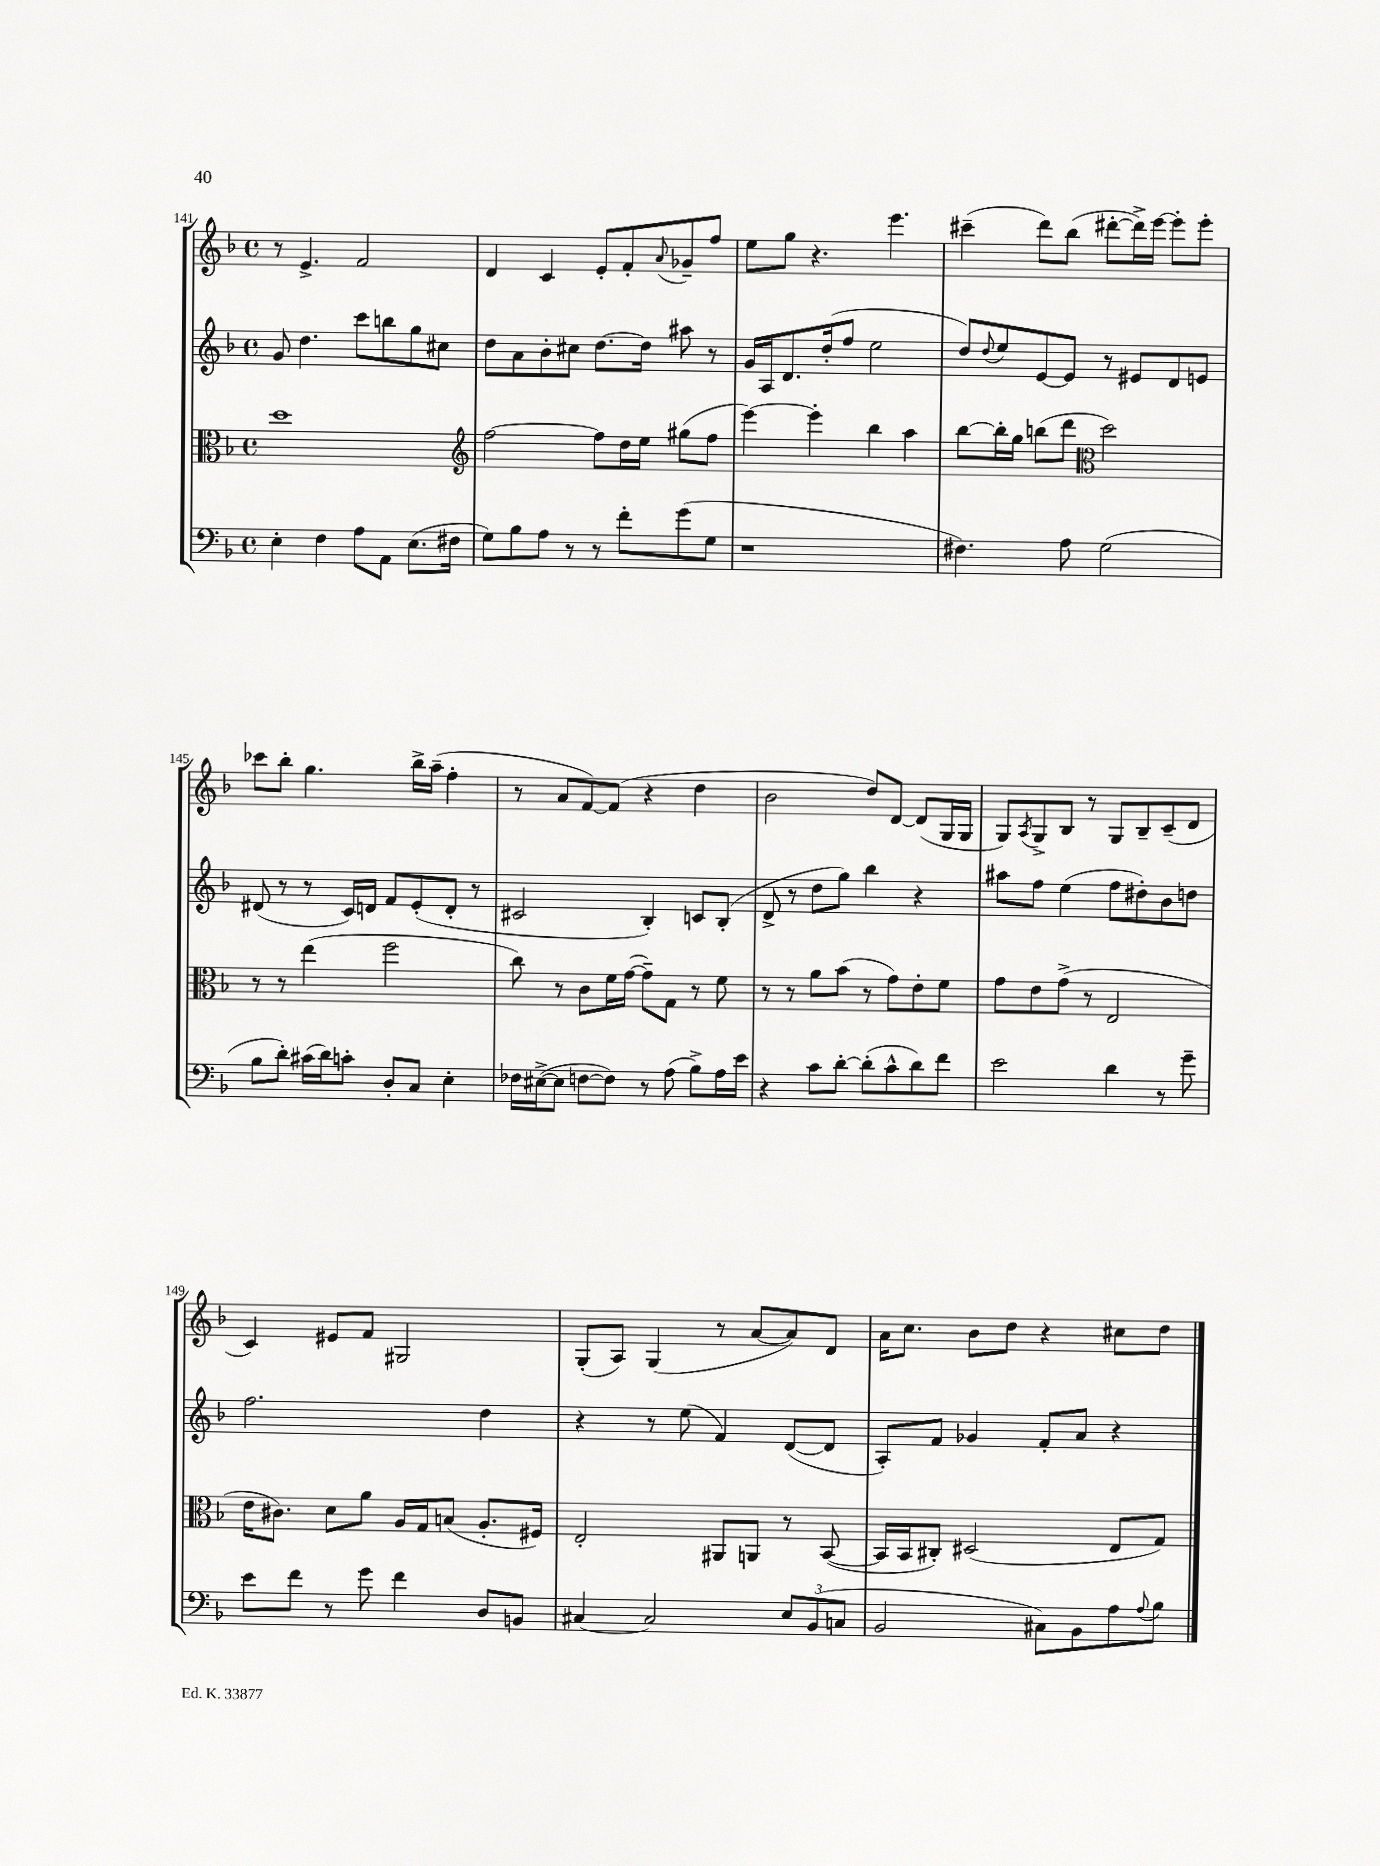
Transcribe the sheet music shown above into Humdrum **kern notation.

**kern	**kern	**kern	**kern
*staff4	*staff3	*staff2	*staff1
*clefF4	*clefC3	*clefG2	*clefG2
*k[b-]	*k[b-]	*k[b-]	*k[b-]
*M4/4	*M4/4	*M4/4	*M4/4
*met(c)	*met(c)	*met(c)	*met(c)
4E'	1dd	8g	8r
.	.	4.dd	4.e^
4F	.	.	.
8A	.	8ccc	2f
8AA	.	8bb	.
(8.E	.	8gg	.
.	.	8cc#	.
16F#	.	.	.
=	=	=	=
*	*clefG2	*	*
8G)	[2ff	8dd	4d
8B-	.	8a	.
8A	.	8b-'	4c
8r	.	8cc#	.
8r	8ff]	[8.dd	8e'
8f'	16dd	.	8f'
.	16ee	16dd]	.
.	.	.	8qqa
(8g	(8gg#	8aa#	8g-~
8G	8ff	8r	8ff
=	=	=	=
1r	[4eee)	16g	8ee
.	.	16A	.
.	.	8.d	8gg
.	4eee']	.	4.r
.	.	(16dd'	.
.	.	8ff	.
.	4bb-	2ee	.
.	.	.	4.eee
.	4aa	.	.
=	=	=	=
4.F#)	[8bb-	8dd)	(4ccc#~
.	.	8qqdd	.
.	16bb-']	8ee	.
.	16gg	.	.
.	(8bb	[8e	8ddd)
8A	8ddd	8e]	(8bb-
*	*clefC3	*	*
(2G	2dd)	8r	[8ddd#'
.	.	8e#	16ddd#^])
.	.	.	[16eee
.	.	8d	8eee']
.	.	8e	8eee'
=	=	=	=
8B-	8r	(8d#	8ccc-
8d')	8r	8r	8bb-'
(16c#	(4ee	8r	4.gg
16d)	.	.	.
8c'	.	16c)	.
.	.	16d	.
8D'	2ff	8f	.
8C	.	(8e'	16bb-^
.	.	.	(16aa~
4E'	.	8d'	4ff'
.	.	8r	.
=	=	=	=
16F-	8cc)	2c#	8r
([16E#^	.	.	.
8E#]	8r	.	8a
[8F	8c	.	[8f)
8F])	16f	.	(8f]
.	([16g	.	.
8r	8g~])	4B-')	4r
(8A	8G	.	.
8B-^)	8r	8c	4dd
16A	8f	(8B-'	.
16e	.	.	.
=	=	=	=
4r	8r	8d^	2b-
.	8r	8r	.
8c	8a	8dd	.
[8d'	(8b-	8gg)	.
(8d']	8r	4bb-	8dd)
8c^^	8g)	.	[8d
8d)	8e'	4r	(8d]
8f	8f	.	16G
.	.	.	16G
=	=	=	=
2e	8g	8aa#	8G)
.	.	.	8qA
.	8e	8ff	8G^
.	(8g^	(4ee	8B-
.	8r	.	8r
4d	2E	8ff	8G
.	.	8dd#')	8B-~
8r	.	8b-	(8c~
8g~	.	8dd	8d
=	=	=	=
8e	16e	2.ff	4c)
.	8.c#)	.	.
8f	.	.	.
8r	8d	.	8e#
8g	8a	.	8f
4f	16A	.	2G#
.	16G	.	.
.	(8B	.	.
8D	8.A'	4dd	.
8BB	.	.	.
.	16F#)	.	.
=	=	=	=
[4C#	2E'	4r	(8G'
.	.	.	8A)
2C#]	.	8r	(4G
.	.	(8ee	.
.	8AA#	4f)	8r
.	8AA	.	[8a
12E	8r	([8d	8a])
(12BB-	.	.	.
.	([8BB-	8d]	8d
12C	.	.	.
=	=	=	=
2BB-	16BB-]	8A')	16a
.	16BB-	.	8.cc
.	8C#')	8f	.
.	(2D#	4g-	8b-
.	.	.	8dd
8C#)	.	8f'	4r
8BB-	.	8a	.
8A	8E	4r	8cc#
8qqA	.	.	.
8B-	8G)	.	8dd
==	==	==	==
*-	*-	*-	*-
